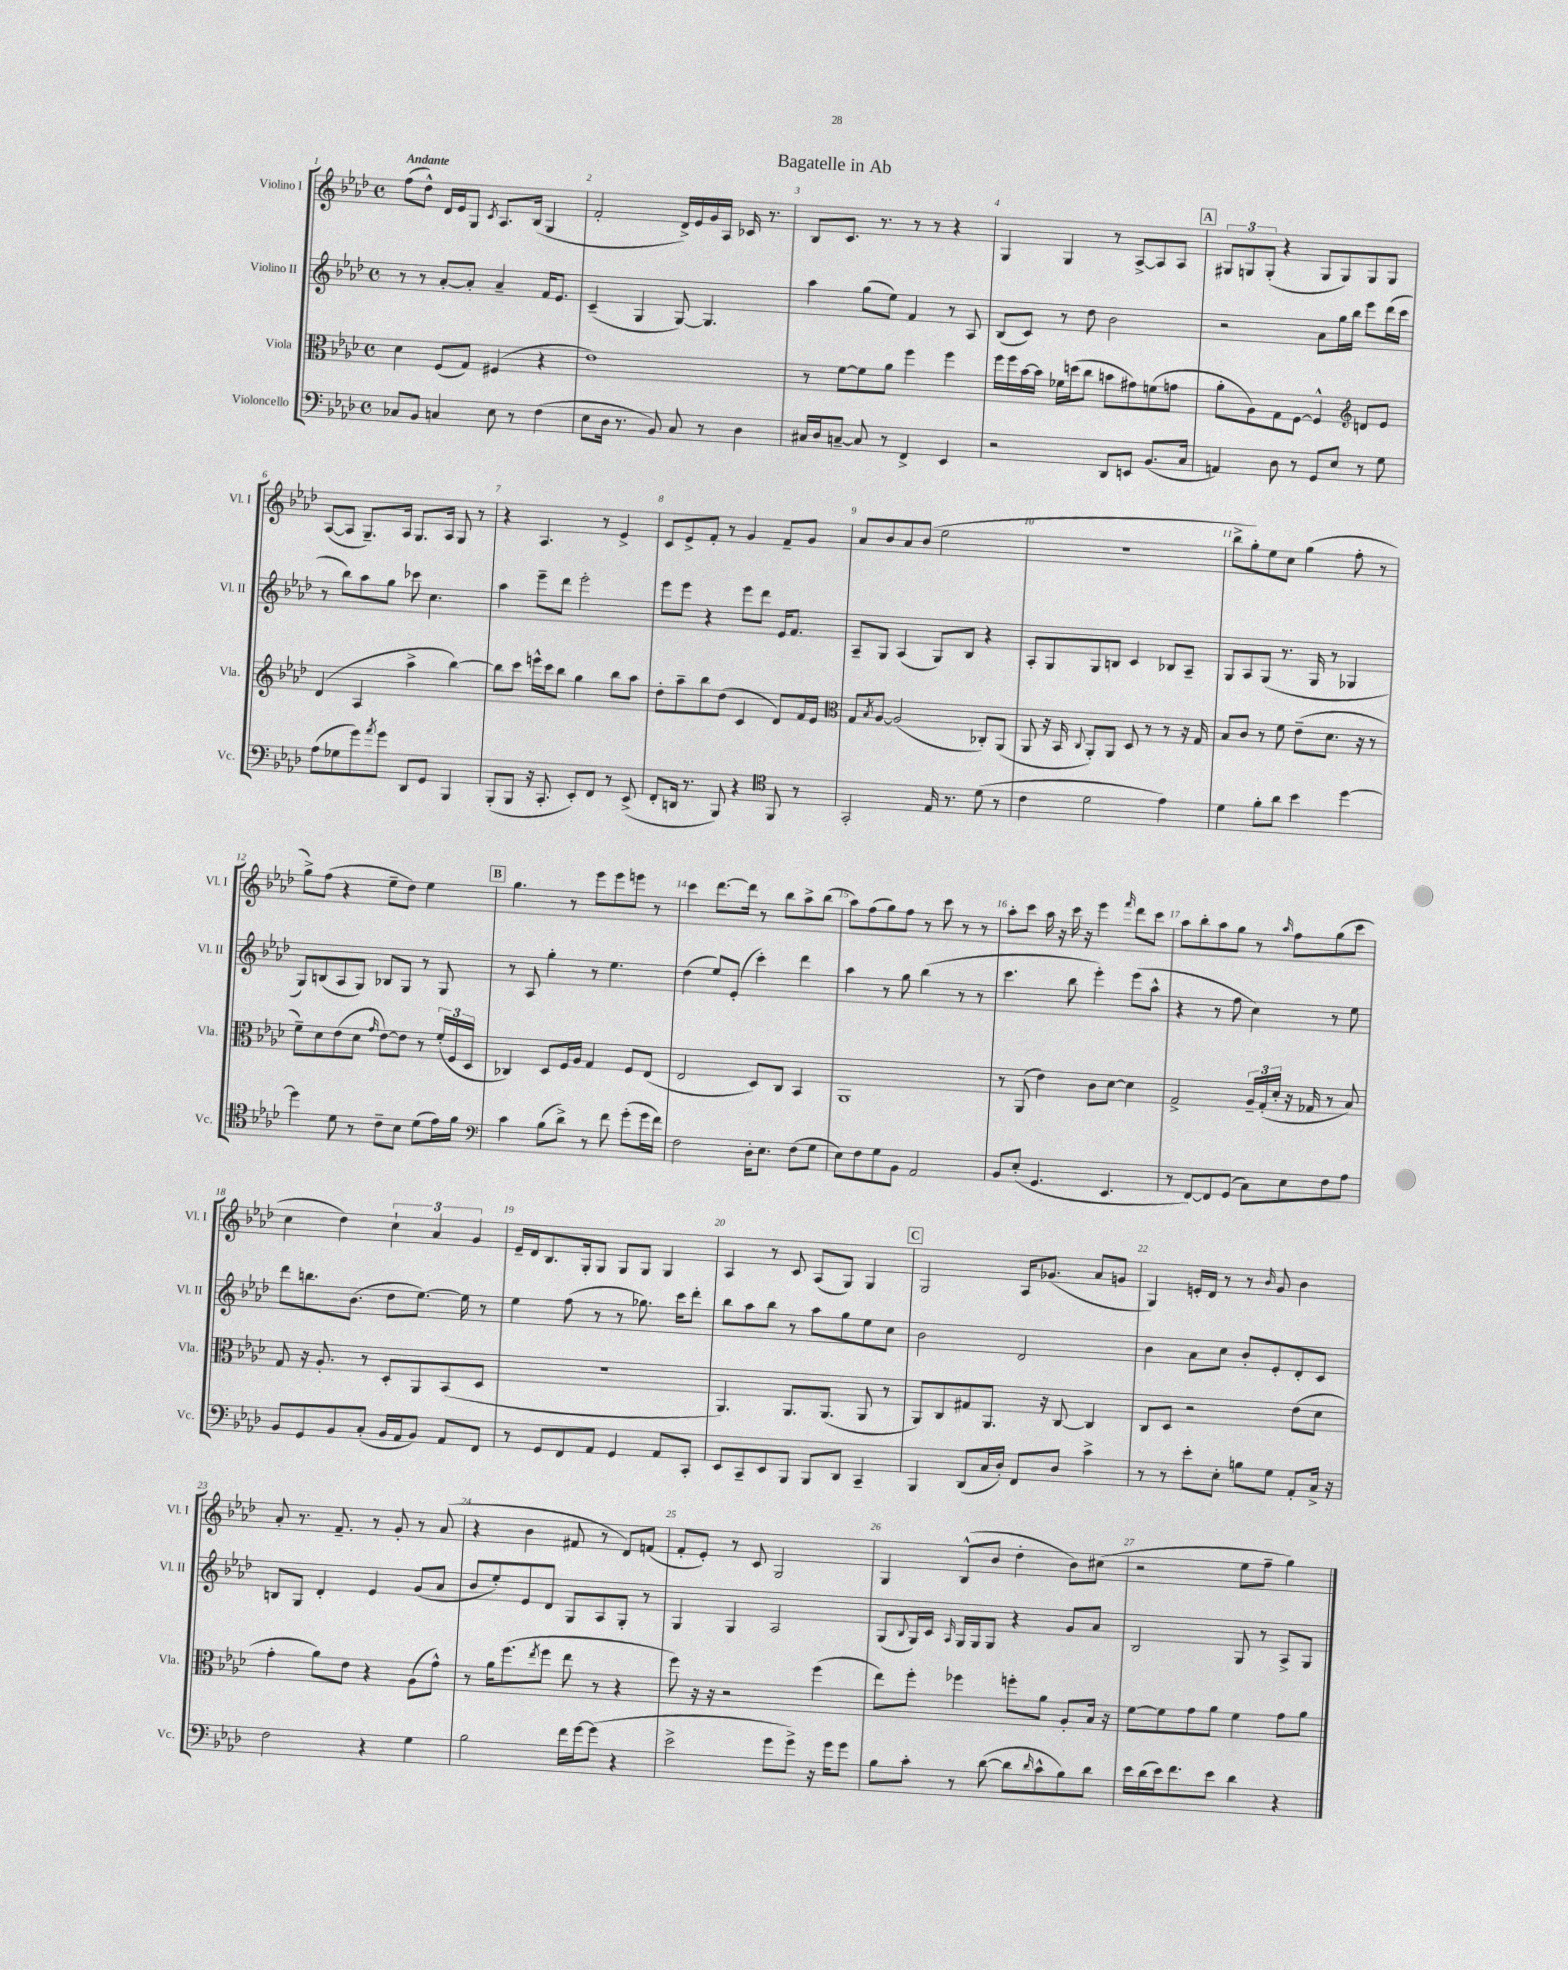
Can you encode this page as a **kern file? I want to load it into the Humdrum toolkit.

**kern	**kern	**kern	**kern
*part4	*part3	*part2	*part1
*staff4	*staff3	*staff2	*staff1
*I"Violoncello	*I"Viola	*I"Violino II	*I"Violino I
*I'Vc.	*I'Vla.	*I'Vl. II	*I'Vl. I
*clefF4	*clefC3	*clefG2	*clefG2
*k[b-e-a-d-]	*k[b-e-a-d-]	*k[b-e-a-d-]	*k[b-e-a-d-]
*M4/4	*M4/4	*M4/4	*M4/4
*met(c)	*met(c)	*met(c)	*met(c)
=1	=1	=1	=1
!	!	!	!LO:TX:a:B:t=Andante
8C-X/L	4d-\	8r	(8ff\L
8BB-/J	.	8r	8dd-^^\J)
4Cn/	(8F/L	[8a-'/L	16d-/LL
.	.	.	16e-/J
.	8G/J)	8a-'/J]	8G/J
.	.	.	8qc/
8E-\	(4F#X/	4a-~/	8.A-/L
8r	.	.	.
.	.	.	(16B-/Jk
(4F\	4r	16f/KL	4G/
.	.	8.e-/J	.
=2	=2	=2	=2
8E-\L	1e-)	(4c~/	2f'/
16D-\Jk	.	.	.
8.r	.	.	.
.	.	4G/	.
8BB-/)	.	.	.
8C/	.	[8G/)	16d-^/LL)
.	.	.	16e-/
8r	.	4.G/]	16g/
.	.	.	16A-/JJ
4D-\	.	.	16c-X/
.	.	.	8.r
=3	=3	=3	=3
16C#X/LL	8r	4aa-\	8B-/L
16D-/J	.	.	.
[8Cn~/J	[8f\L	.	8.c/J
8C/]	8f\]	(8gg\L	.
.	.	.	8.r
8r	8a-\J	8ee-\J)	.
4FF^/	4ff\	4f/	8r
.	.	.	8r
4EE-/	4ff\	8r	4r
.	.	8A-/	.
=4	=4	=4	=4
2r	16ff\LL	(8B-/L	4G/
.	16ff\	.	.
.	[16b-\	8c/J)	.
.	16b-\JJ]	.	.
.	16f-X\LL	8r	4G/
.	(16ddn\J	.	.
.	8cc\J	8dd-\	.
8DD-/L	8bn\L	2b-\	8r
8EEn/J	8g#X\)	.	[8A-^/L
(8.BB-/L	(8fn\	.	8A-/]
.	8gn\J	.	8A-/J
16C/Jk	.	.	.
!!LO:REH:place=s1:t=A
=5	=5	=5	=5
4AAn/)	8a-'\L	2r	12G#X/L
.	.	.	12Gn/
.	8A-\)	.	.
.	.	.	(12G'/J
8D-\	8G\	.	4r
8r	[8F\J	.	.
8GG/L	4F^^/]	8a-\L	8G/L
8E-/J	.	16gg\L	8G/)
.	.	16bb-\JJ	.
*	*clefG2	*	*
8r	8dn/L	8eee-\L	8G/
8G\	8e-/J	(16ddd-\L	8G/J
.	.	16ccc\JJ	.
!!LO:LB:g=z
=6	=6	=6	=6
(8A-\L	(4d-/	8r	([8A-/L
8G-X\	.	8bb-\L)	8A-/J]
8g\)	4A-/	8aa-\	8.G~/L)
8qa-/	.	.	.
8g\J	.	8gg\J	.
.	.	.	16A-/Jk
8DD-/L	4aa-^\	8ccc-X\	8.G/L
8GG/J	.	4.cc\	.
.	.	.	16A-/Jk
4BBB-/	[4bb-\)	.	8G/
.	.	.	8r
=7	=7	=7	=7
(8BBB-'/L	8bb-\L]	4aa-\	4r
8BBB-/J	8ccc\J	.	.
16r	16eeen^^\LL	8eee-~\L	4.A-/
8.CC'/	16ccc\J	.	.
.	8bb-\J	8ddd-\J	.
8EE-'/L)	4gg\	2eee-'\	.
8FF/J	.	.	8r
8r	8bb-\L	.	4e-^/
(8EE-^/	8aa-\J	.	.
=8	=8	=8	=8
8FF'/L	8dd-'\L	8eee-\L	8c/L
16DDn/Jk	8aa-~\	8eee-\J	8e-^/
8.r	.	.	.
.	8bb-\	4r	8f'/J
8BBB-/)	(8dd-\J	.	8r
4r	4c/	8eee-\L	4g/
.	.	8ddd-\J	.
*clefC4	*	*	*
8FF/	8d-/L)	16e-/KL	8f~/L
.	.	8.f/J	.
8r	16f/L	.	8g/J
.	16e-/JJ	.	.
=9	=9	=9	=9
*	*clefC3	*	*
2GG'/	8G/L	8A-~/L	8a-/L
.	8qB-/	.	.
.	[8A-/J	8G/J	8b-/
.	(2A-/]	(4A-/	8a-/
.	.	.	(8b-/J
16E-/	.	8G/L)	2ee-\
8.r	.	.	.
.	.	8B-/J	.
(8d-\	8C-X'/L)	4r	.
8r	(8AA-/J	.	.
=10	=10	=10	=10
4c\	8AA-/	8A-'/L	1r
.	16r	8G/	.
.	16BB-/	.	.
.	8qqC/	.	.
2d-\	8AA-'/L)	8G/	.
.	8AA-/J	8Bn/J	.
.	8D-/	4c/	.
.	8r	.	.
4e-\)	8r	8B-X/L	.
.	16r	8A-~/J	.
.	16G/	.	.
=11	=11	=11	=11
4d-\	8B-/L	8G/L	8bb-^\L
.	8c/J	8A-/	8gg'\)
8f'\L	8r	(8G/J	8ee-\
8a-\J	8f\	8.r	8cc\J
4b-\	(8e-~\L	.	(4gg\
.	.	16G/	.
.	8.d-\J	8r	.
[4dd-\	.	4G-X/	8ff'\
.	16r	.	.
.	8r	.	8r
!!LO:LB:g=z
=12	=12	=12	=12
4dd-\]	8f~\L)	8G/L)	8gg^\L)
.	8d-\	(8Bn/	(8ff\J
8d-\	(8e-\	8A-/	4r
8r	8d-\J	8G/J)	.
.	16qqg/	.	.
8c~\L	[8e-\L)	8B-X/L	8ee-~\L
8B-\J	8e-\J]	8G/J	8dd-\J)
(8d-\L	8r	8r	4ee-\
16e-\L)	(24f'/LL	8G/	.
.	24F/	.	.
16f\JJ	.	.	.
.	24D-/JJ	.	.
!!LO:REH:place=s1:t=B
=13	=13	=13	=13
*clefF4	*	*	*
4c\	4C-X/)	8r	4.gg\
.	.	8A-/	.
(8B-\L	8D-/L	4gg'\	.
8d-^\J)	16F/L	.	8r
.	16A-/JJ	.	.
8r	4G/	8r	8eee-\L
8f\	.	4.ee-\	8eee-\
(8g'\L	8F/L	.	8eeen\J
16g\L	(8E-/J	.	8r
16f\JJ)	.	.	.
=14	=14	=14	=14
2F\	2E-/	(4dd-\	4ccc\
.	.	8ee-/L)	[8.ddd-\L
.	.	(8e-'/J	.
.	.	.	16ddd-\Jk]
16D-'\KL	8D-/L)	4ccc'\)	8r
8.E-\J	.	.	.
.	8C/J	.	8bb-\L
(8F\L	4BB-/	4ddd-\	8aa-^\
8G\J	.	.	(8bb-\J
=15	=15	=15	=15
8E-\L)	1AA-	4aa-\	8aa-\L)
8F\	.	.	(8ff\
8G\	.	8r	8gg\)
8BB-\J	.	8gg\	8ff\J
2AA-/	.	(4bb-\	8r
.	.	.	8ccc\
.	.	8r	8r
.	.	8r	8r
=16	=16	=16	=16
8BB-/L	8r	4.ccc\	8aa-'\L
(8E-'/J	(8AA-/	.	8ccc\J
4.GG/	4e-\)	.	16aa-\
.	.	.	16r
.	.	8bb-\	16ccc\
.	.	.	16r
.	8c\L	4eee-'\)	4eee-\
4.EE-/	[8d-\J	.	.
.	.	.	16qqfff/
.	4d-\]	(8eee-\L	8ddd-\L
.	.	8aa-^^\J	8ccc\J
=17	=17	=17	=17
8r	2G^/	4r	8aa-\L
[8FF/L)	.	.	8bb-'\
8FF/]	.	8r	8aa-\
(8GG/J	.	8ff\	8gg\J
8C\L)	24A-~/LL	4cc\)	8r
.	(24G'/	.	.
.	24d-'/JJ	.	.
.	.	.	16qqaa-/
8E-\	16r	.	8ff\L
.	16G-X/	.	.
8F\	8r	8r	(8gg\
8A-\J	8B-/)	8ee-\	8ccc\J
!!LO:LB:g=z
=18	=18	=18	=18
8BB-/L	8G/	8ddd-\L	4cc\
8GG/	16r	8.bbn\	.
.	8.A-'/	.	.
8BB-/	.	.	4dd-\)
.	.	(8.b-\J	.
(8C'/J	8r	.	.
16BB-/LL	8D-'/L	8dd-\L	6cc`\
16AA-/J	.	.	.
8BB-/J)	8AA-/	[8.ee-\J)	.
.	.	.	6a-/
8AA-/L	(8BB-/	.	.
.	.	16ee-\]	.
.	.	.	6g/
8FF/J	8D-/J	8r	.
=19	=19	=19	=19
8r	1r	4ee-\	16e-~/LL
.	.	.	16d-/J
8GG/L	.	.	8.B-/
8FF/	.	(8ff\	.
.	.	.	16G'/k
8AA-/J	.	8r	8G/J
4GG/	.	8r	8G/L
.	.	8.gg-X\)	8G/J
8AA-/L	.	.	4G/
.	.	16ccc\KL	.
8CC'/J	.	8ddd-'\J	.
=20	=20	=20	=20
8EE-/L	4.AA-/)	8bb-\L	4A-/
8CC~/	.	8aa-\	.
8EE-/	.	8bb-\J	8r
8BBB-/J	8.AA-/L	8r	8c/
8BBB-/L	.	8aa-\L	(8A-/L
.	(8.AA-/J	.	.
8DD-/J	.	8gg\	8G/J)
4CC~/	8AA-/	8ee-\	4G/
.	8r	8cc\J	.
!!LO:REH:place=s1:t=C
=21	=21	=21	=21
4BBB-/	8AA-/L)	2b-\	2G/
.	8C/	.	.
(8DD-/L	8G#X/	.	.
16C/L	8.AA-/J	.	.
16D-'/JJ)	.	.	.
8FF/L	.	2d-/	16A-/KL
.	16r	.	(8.g-X/J
8D-/J	[8C/	.	.
4c^\	4C/]	.	8a-/L
.	.	.	8gn/J
=22	=22	=22	=22
8r	8C/L	4b-\	4G/)
8r	8D-/J	.	.
8e-'\L	2r	8a-\L	16en'/LL
.	.	.	16d-/JJ
8E-'\J	.	8cc\J	8r
8Bn\L	.	8b-'/L	8r
.	.	.	16qqb-/
8G\J	.	8e-'/	8g/
8AA-'/L	(8e-\L	8d-'/	4b-\
16C^/Jk	8d-\J	8c/J	.
16r	.	.	.
!!LO:LB:g=z
=23	=23	=23	=23
2F\	4g'\	8Bn/L	8a-'/
.	.	8G/J	8.r
.	8a-\L)	4d-'/	.
.	.	.	8.f~/
.	8e-\J	.	.
4r	4r	4e-/	8r
.	.	.	8g'/
4G\	(8A-\L	(8g/L	8r
.	8g^^\J)	8a-/J	(8a-/
=24	=24	=24	=24
2B-\	8r	8b-/L	4r
.	16a-\KL	8ee-'/)	.
.	(8.ff\	.	.
.	.	8e-/	4b-\
.	8qee-/	.	.
.	8ff\J	8d-/J	.
16f\LL	8ee-\	8G/L	8f#X/
[16g\J	.	.	.
(8g\J]	8r	8A-/	8r
4r	4r	8G'/J	8d-/L)
.	.	8r	(8fn/J
=25	=25	=25	=25
2e-^\	8ff\)	4G/	8f'/L
.	16r	.	8e-'/J)
.	16r	.	.
.	2r	4G/	8r
.	.	.	8c/
8g\L	.	2A-/	2G/
8g^\J)	.	.	.
16r	(4ff\	.	.
16g\KL	.	.	.
8g\J	.	.	.
=26	=26	=26	=26
8B-\L	8ee-\L)	(8G/L	4G/
.	.	8qqB-/	.
8c'\J	8ff'\J	16G/L)	.
.	.	16c/JJ	.
.	.	16qqA-/	.
8r	4ff-X\	16G/LL	(8B-^^/L
.	.	16G/J	.
([8d-\	.	8G/J	8b-/J
8d-\L]	8ffn'\L	4r	4dd-'\
16qqd-/	.	.	.
8c^^\	8a-\J	.	.
8B-\)	8A-'/L	8g/L	8b-\L)
8d-\J	16B-/Jk	8a-/J	(8cc#X\J
.	16r	.	.
=27	=27	=27	=27
16e-\LL	[8f\L	2B-/	2r
(16d-\	.	.	.
16e-\J)	8f\]	.	.
8.f\	.	.	.
.	8g\	.	.
8e-\J	8a-\J	.	.
4d-\	4f\	8G/	8ee-\L
.	.	8r	8ff~\J
4r	8g\L	8A-^/L	4gg\)
.	8a-\J	8G/J	.
==	==	==	==
*-	*-	*-	*-
